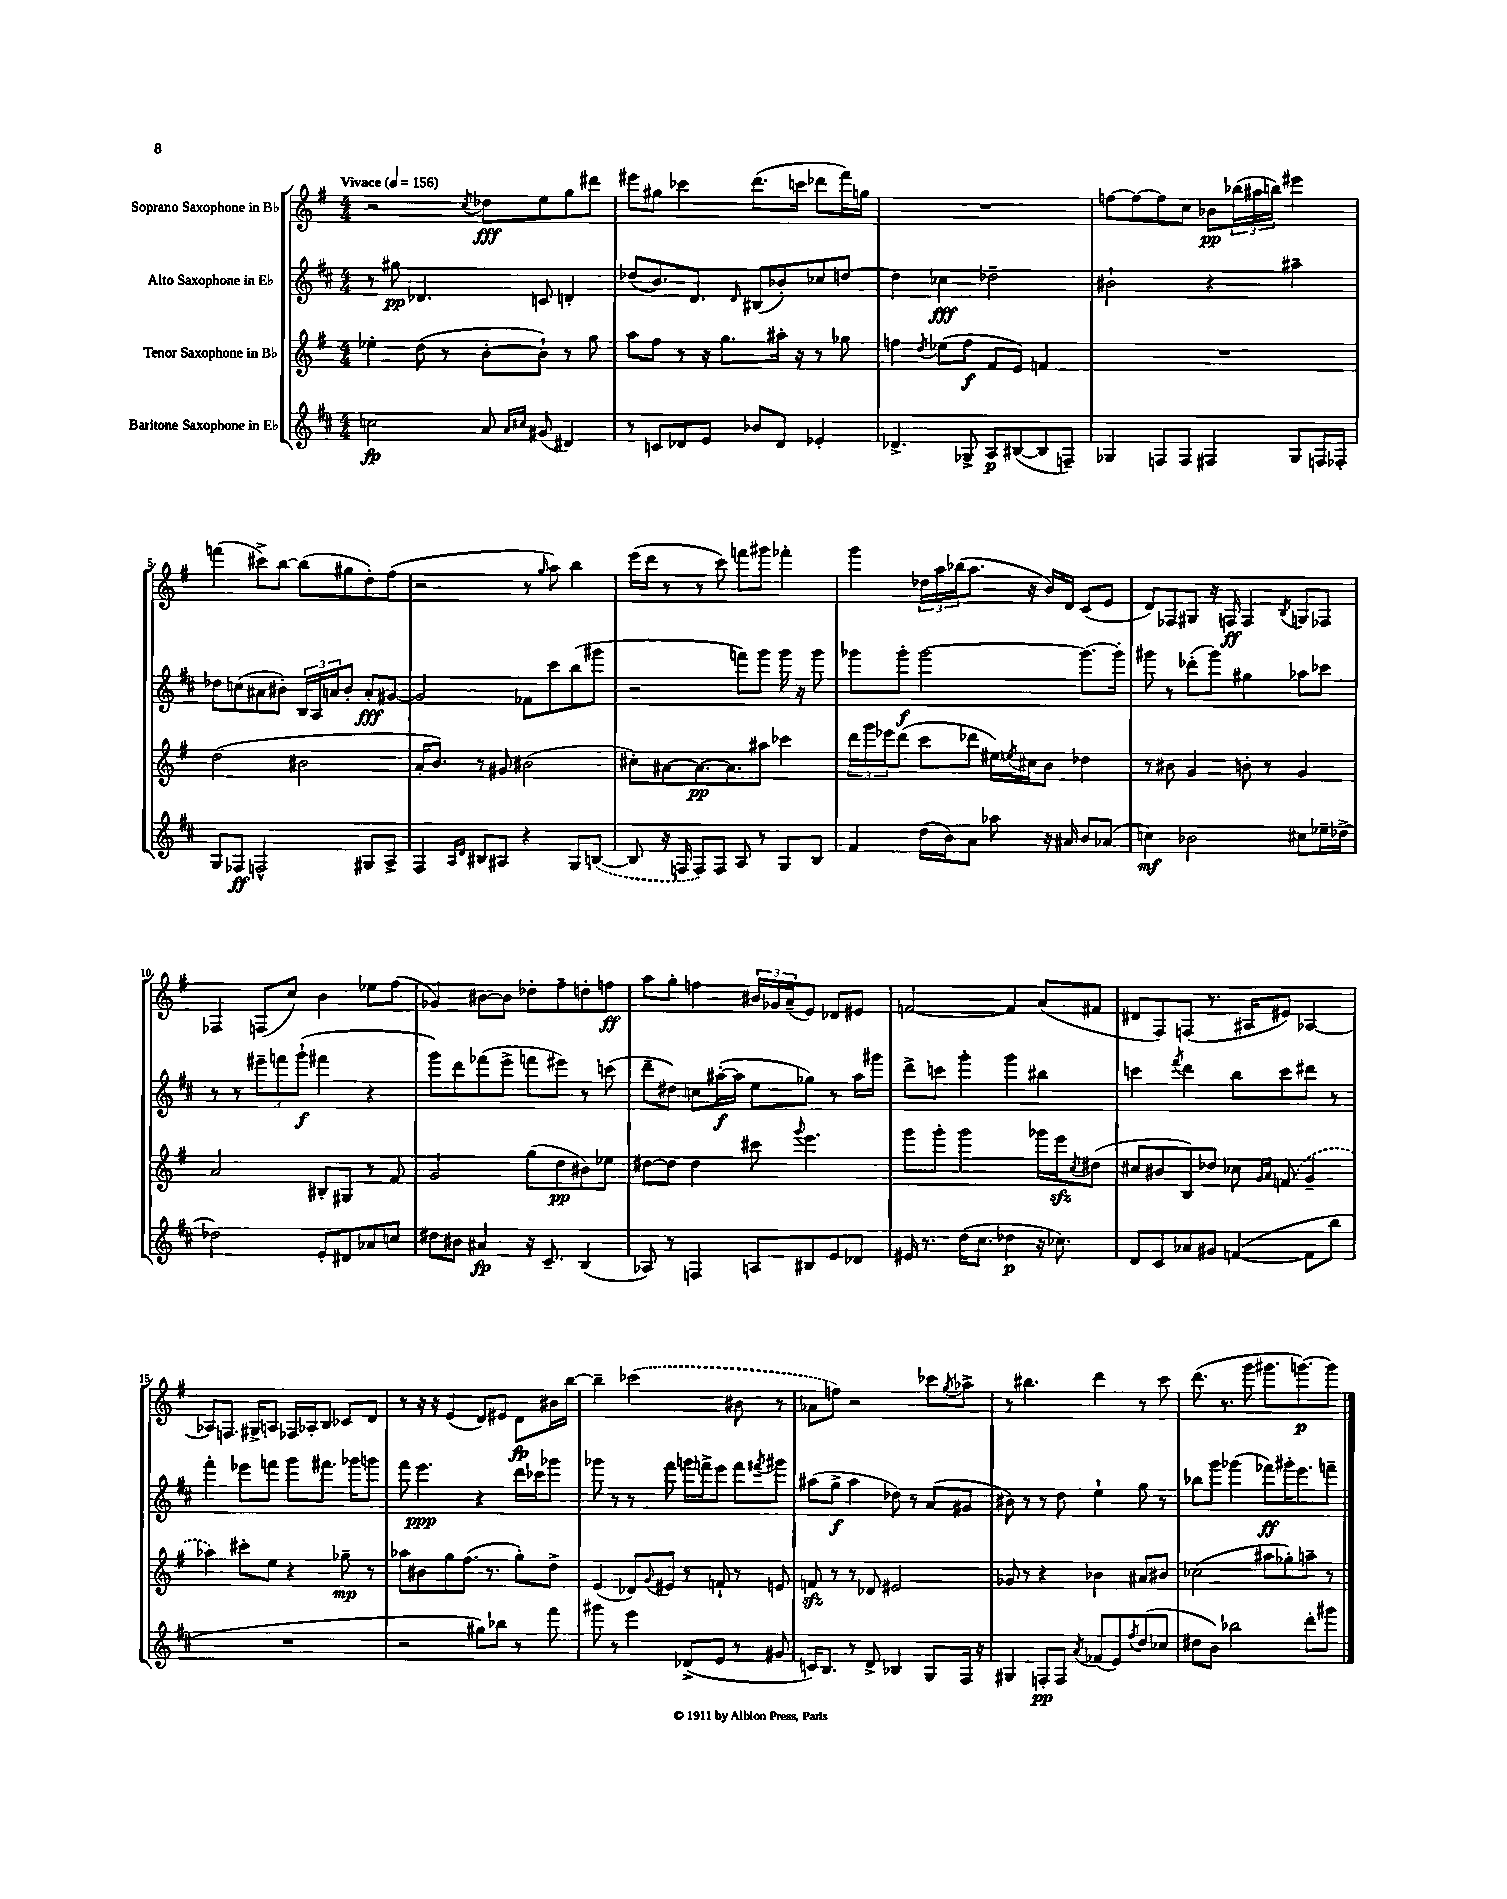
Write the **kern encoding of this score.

**kern	**dynam	**kern	**dynam	**kern	**dynam	**kern	**dynam
*part4	*part4	*part3	*part3	*part2	*part2	*part1	*part1
*staff4	*staff4	*staff3	*staff3	*staff2	*staff2	*staff1	*staff1
*I"Baritone Saxophone in E♭	*	*I"Tenor Saxophone in B♭	*	*I"Alto Saxophone in E♭	*	*I"Soprano Saxophone in B♭	*
*clefG2	*	*clefG2	*	*clefG2	*	*clefG2	*
*k[f#c#]	*	*k[f#]	*	*k[f#c#]	*	*k[f#]	*
*M4/4	*	*M4/4	*	*M4/4	*	*M4/4	*
*MM156	*	*MM156	*	*MM156	*	*MM156	*
=1	=1	=1	=1	=1	=1	=1	=1
!	!	!	!	!	!	!LO:TX:a:B:t=Vivace	!
2ccn\	fp	4ee-X'\	.	8r	.	2r	.
.	.	.	.	8gg#X\	pp	.	.
.	.	(8dd\	.	4.d-X/	.	.	.
.	.	8r	.	.	.	.	.
.	.	.	.	.	.	8qcc/	.
8a/	.	[8b'\L	.	.	.	8dd-X\L	fff
16qqa/LL	.	.	.	.	.	.	.
16qqcc#X/JJ	.	.	.	.	.	.	.
(8g#X/	.	8b`\J])	.	8cn/	.	8ee\	.
4d#X/)	.	8r	.	4dn'/	.	8gg\	.
.	.	8gg\	.	.	.	8ddd#X\J	.
=2	=2	=2	=2	=2	=2	=2	=2
8r	.	8aa\L	.	(8dd-X/L	.	8eee#X\L	.
8cn/L	.	8ff#\J	.	8.b/)	.	8gg#X\J	.
8d-X/	.	8r	.	.	.	4ccc-X\	.
.	.	.	.	8.d/J	.	.	.
8e/J	.	16r	.	.	.	.	.
.	.	8.gg\L	.	.	.	.	.
.	.	.	.	16qqd/	.	.	.
8b-X/L	.	.	.	(8B#X/L	.	(8.ddd\L	.
8d-/J	.	16aa#X'\Jk	.	8b-X'/)	.	.	.
.	.	16r	.	.	.	16cccn\Jk	.
4e-X'/	.	8r	.	8cc-X/	.	8ddd-X\L	.
.	.	8gg-X\	.	[8ddn/J	.	16fff#\L)	.
.	.	.	.	.	.	16ggn\JJ	.
=3	=3	=3	=3	=3	=3	=3	=3
4.d-X^/	.	4ffn\	.	4dd\]	.	1r	.
.	.	8qdd/	.	.	.	.	.
.	.	(8ee-X\L	.	4cc-X\	fff	.	.
8G-X^/	.	8ff\J	f	.	.	.	.
8A/L	p	8f#/L	.	2dd-X~\	.	.	.
([8B#X/	.	8e/J)	.	.	.	.	.
8B#/]	.	4fn/	.	.	.	.	.
8Fn~/J)	.	.	.	.	.	.	.
=4	=4	=4	=4	=4	=4	=4	=4
4G-X/	.	1r	.	2b#X`\	.	[8ffn\L	.
.	.	.	.	.	.	8ff\_	.
8Fn/L	.	.	.	.	.	8ff\]	.
8F/J	.	.	.	.	.	8cc\J	.
4F#X/	.	.	.	4r	.	8b-X\L	pp
.	.	.	.	.	.	(24bb-X\L	.
.	.	.	.	.	.	24aa#X\	.
.	.	.	.	.	.	24bbn\JJ)	.
8G-/L	.	.	.	4aa#X~\	.	4eee#X\	.
16Fn/L	.	.	.	.	.	.	.
16F-X'/JJ	.	.	.	.	.	.	.
!!LO:LB:g=z
=5	=5	=5	=5	=5	=5	=5	=5
8G/L	.	(2dd\	.	8dd-X\L	.	(4fffn\	.
8F-X/J	ff	.	.	(8ccn\	.	.	.
2Fn^^/	.	.	.	8a#X\	.	8ccc#X^\L)	.
.	.	.	.	8b#X'\J)	.	[8bb\J	.
.	.	2b#X\	.	24B/LL	.	(8bb\L]	.
.	.	.	.	24A/	.	.	.
.	.	.	.	24an/J	.	.	.
.	.	.	.	8b#'/J	.	8gg#X\	.
8G#X/L	.	.	.	8a'/L	fff	8dd'\)	.
8A^/J	.	.	.	[8g#X/J	.	(8ff#\J	.
=6	=6	=6	=6	=6	=6	=6	=6
4F#/	.	16a'/KL	.	2g#/]	.	2r	.
.	.	8.b/J)	.	.	.	.	.
16qqA/LL	.	.	.	.	.	.	.
16qqd/JJ	.	.	.	.	.	.	.
8B#X/L	.	8r	.	.	.	.	.
8A#X/J	.	8g#X/	.	.	.	.	.
4r	.	(2b#X\	.	8f-X\L	.	8r	.
.	.	.	.	.	.	16qqgg/	.
.	.	.	.	8ccc#\	.	8aa\)	.
8G/L	.	.	.	(8bb\	.	4bb\	.
([8Bn/J	.	.	.	8ggg#X\J	.	.	.
=7	=7	=7	=7	=7	=7	=7	=7
8B/]	.	8cc#X'\L)	.	2r	.	(16eee\LL	.
.	.	.	.	.	.	16ddd\JJ	.
16r	.	[8a#X\	.	.	.	8r	.
16Fn/	.	.	.	.	.	.	.
8F/L)	.	8.a#\_	pp	.	.	8r	.
8F/J	.	.	.	.	.	8ccc\)	.
.	.	8.a#\]	.	.	.	.	.
8A/	.	.	.	8fffn\L)	.	8fffn\L	.
8r	.	8aa#X\J	.	8ggg\J	.	8ggg#X\J	.
8G/L	.	4ccc-X\	.	16ggg\	.	4fff-X'\	.
.	.	.	.	16r	.	.	.
8B/J	.	.	.	8ggg\	.	.	.
=8	=8	=8	=8	=8	=8	=8	=8
4f#/	.	24ddd\LL	.	8ggg-X\L	.	4ggg\	.
.	.	24ggg\	.	.	.	.	.
.	.	24eee-X\J	.	.	.	.	.
.	.	(8ddd\J	.	8ggg-'\J	f	.	.
(16dd\LL	.	8ccc\L	.	[2ggg-\	.	24dd-X\LL	.
.	.	.	.	.	.	24aa\	.
16b\J)	.	.	.	.	.	.	.
.	.	.	.	.	.	(24bb-X\J	.
8a\J	.	8ddd-X\J	.	.	.	8.aa\J	.
8aa-X\	.	16ee#X\LL)	.	.	.	.	.
.	.	8qeen/	.	.	.	.	.
.	.	16cc#X\J	.	.	.	16r	.
16r	.	8b\J	.	.	.	16b/LL)	.
16a#X/	.	.	.	.	.	16d/JJ	.
8b/L	.	4dd-X\	.	8.ggg-\L_	.	(8c/L	.
(8a-X/J	.	.	.	.	.	8e/J	.
.	.	.	.	16ggg-'\Jk]	.	.	.
=9	=9	=9	=9	=9	=9	=9	=9
4ccn\)	mf	8r	.	8ggg#X\	.	8d/L)	.
.	.	8b#X\	.	8r	.	8F-X/	.
2b-X\	.	4g/	.	(8ddd-X'\L	.	8G#X/J	.
.	.	.	.	8ggg#\J)	.	16r	.
.	.	.	.	.	.	16Fn/	ff
.	.	8bn'\	.	4gg#X\	.	4F/	.
.	.	8r	.	.	.	.	.
.	.	.	.	.	.	8qB/	.
8cc#X\L	.	4g/	.	8aa-X\L	.	8Gn/L	.
16ee-X~\L	.	.	.	8ccc-X\J	.	8F-X/J	.
[16dd-X^\JJ	.	.	.	.	.	.	.
!!LO:LB:g=z
=10	=10	=10	=10	=10	=10	=10	=10
2dd-X\]	.	2a/	.	8r	.	4F-X/	.
.	.	.	.	8r	.	.	.
.	.	.	.	12eee#X~\L	.	(8Fn/L	.
.	.	.	.	12fffn\	.	.	.
.	.	.	.	.	.	8cc/J)	.
.	.	.	.	(12ggg`\J	f	.	.
8e'/L	.	8B#X'/L	.	4fff#X\	.	4b\	.
8d#X/	.	8G#X/J	.	.	.	.	.
8a-X/	.	8r	.	4r	.	8ee-X\L	.
8ccn/J	.	8f#/	.	.	.	(8ff#\J	.
=11	=11	=11	=11	=11	=11	=11	=11
8dd#X\L	.	2g/	.	8ggg\L)	.	4g-X/)	.
8b#X\J	.	.	.	8ddd\	.	.	.
4a#X/	fp	.	.	(8fff-X\	.	[8b#X\L	.
.	.	.	.	8eee^\J	.	8b#\J]	.
16r	.	(8gg\L	.	8fffn\L	.	8dd-X'\L	.
8.c#~/	.	.	.	.	.	.	.
.	.	8dd\	pp	8eee#X\J)	.	8ff#~\	.
(4B/	.	8b#X\)	.	8r	.	8ddn'\	.
.	.	8ee-X\J	.	(8cccn\	.	8ffn\J	ff
=12	=12	=12	=12	=12	=12	=12	=12
8A-X/)	.	[8dd#X\L	.	8ddd~\L	.	8aa\L	.
8r	.	8dd#\J]	.	8dd#X\J)	.	8gg'\J	.
4Fn/	.	4dd#\	.	8ccn\L	.	4ffn\	.
.	.	.	.	([16aa#X'\L	f	.	.
.	.	.	.	16aa#\JJ]	.	.	.
8An/L	.	8ccc#X\	.	8ee\L	.	24b#X/LL	.
.	.	.	.	.	.	24g-X/	.
.	.	.	.	.	.	(24a~/J	.
.	.	8qqggg/	.	.	.	.	.
8B#X/	.	4.eee\	.	8gg-X\J)	.	8e/J)	.
8e/	.	.	.	8r	.	8d-X/L	.
8d-X/J	.	.	.	16aa#\LL	.	8e#X/J	.
.	.	.	.	16ggg#X\JJ	.	.	.
=13	=13	=13	=13	=13	=13	=13	=13
16e#X/	.	8ggg\L	.	8ddd^\L	.	[2fn/	.
8.r	.	.	.	.	.	.	.
.	.	8ggg'\J	.	8cccn\J	.	.	.
(16dd\KL	.	2ggg\	.	4ggg'\	.	.	.
8.cc#\J	.	.	.	.	.	.	.
4dd-X\	p	.	.	4ggg\	.	4f/]	.
16r	.	16ggg-X\LL	.	4bb#X\	.	(8a/L	.
8.cc-X\)	.	16eeezz\J	.	.	.	.	.
.	.	8qcc/	.	.	.	.	.
.	.	(8dd#X\J	.	.	.	8f#X/J	.
=14	=14	=14	=14	=14	=14	=14	=14
8d/L	.	8cc#X/L	.	4cccn\	.	8d#X/L	.
8c#/	.	8b#X/	.	.	.	8F#/)	.
.	.	.	.	8qfff#/	.	.	.
8a-X/	.	8B/)	.	4ddd\	.	(8Fn/J	.
8g#X/J	.	8dd-X/J	.	.	.	8.r	.
([4fn/	.	8cc-X\	.	8bb\L	.	.	.
.	.	.	.	.	.	16A#X/KL	.
.	.	16qqg/LL	.	.	.	.	.
.	.	16qqa/JJ	.	.	.	.	.
.	.	(8fn/	.	8ccc\	.	8e#X/J)	.
8f\L]	.	4g~/	.	8ddd#X\J	.	[4A-X/	.
8bb\J	.	.	.	8r	.	.	.
!!LO:LB:g=z
=15	=15	=15	=15	=15	=15	=15	=15
1r	.	4aa-X\)	.	4fff#'\	.	8A-X/L]	.
.	.	.	.	.	.	8.Fn/J	.
.	.	8ccc#X'\L	.	8eee-X\L	.	.	.
.	.	.	.	.	.	16G#X^/KL	.
.	.	8ee\J	.	8fffn\J	.	8An/J	.
.	.	4r	.	8ggg\L	.	16F-X/LL	.
.	.	.	.	.	.	16A-X'/J	.
.	.	.	.	8.fff#X\J	.	8B/J	.
.	.	8gg-X~\	mp	.	.	8c-X/L	.
.	.	.	.	16ggg-X\KL	.	.	.
.	.	8r	.	8gggn\J	.	8d/J	.
=16	=16	=16	=16	=16	=16	=16	=16
2r	.	8aa-X\L	.	8fff#\	.	8r	.
.	.	8b#X\	.	4.eee\	ppp	16r	.
.	.	.	.	.	.	16r	.
.	.	8gg\	.	.	.	(4e/	.
.	.	(8.ff#\J	.	.	.	.	.
8gg#X\L)	.	.	.	4r	.	8d/L)	.
.	.	8.r	.	.	.	.	.
8bb-X\J	.	.	.	.	.	8e#X/J	.
8r	.	8gg'\L)	.	16ddd\LL	.	8d\L	fp
.	.	.	.	16ccc-X\J	.	.	.
8fff#\	.	8dd^\J	.	8ggg-X\J	.	16b#X\L	.
.	.	.	.	.	.	[16bb\JJ	.
=17	=17	=17	=17	=17	=17	=17	=17
8ggg#X\	.	(4e/	.	8ggg-X\	.	4bb~\]	.
8r	.	.	.	8r	.	.	.
4eee\	.	8d-X/L)	.	8r	.	(2ccc-X\	.
.	.	8qqg/	.	.	.	.	.
.	.	8e#X/J	.	8fff#\	.	.	.
(8d-X^/L	.	8r	.	16gggn\LL	.	.	.
.	.	.	.	16fffn^\J	.	.	.
8e/J	.	8fn`/	.	8eee\J	.	.	.
8r	.	8r	.	8fff\L	.	8b#X\	.
.	.	.	.	8qfff#X/	.	.	.
8g#X/	.	8en/	.	8ggg#X\J	.	8r	.
=18	=18	=18	=18	=18	=18	=18	=18
16cn/KL)	.	8fnzz/	.	(8aa#X\L	.	8a-X\L	.
8.B/J	.	.	.	.	.	.	.
.	.	8r	.	8gg^\J	f	8ffn\J)	.
8r	.	8r	.	4aa#\	.	2r	.
8d^/	.	8d-X/	.	.	.	.	.
4B-X/	.	2e#X/	.	8dd-X\)	.	.	.
.	.	.	.	8r	.	.	.
8G/L	.	.	.	(8a/L	.	8ccc-X\L	.
.	.	.	.	.	.	8qgg/	.
16F#/Jk	.	.	.	8g#X/J	.	8aa-X^\J	.
16r	.	.	.	.	.	.	.
=19	=19	=19	=19	=19	=19	=19	=19
4G#X/	.	8g-X/	.	8b#X\)	.	8r	.
.	.	8r	.	8r	.	4.bb#X\	.
8Fn'/L	pp	4r	.	8r	.	.	.
8F/J	.	.	.	8dd\	.	.	.
8qa/	.	.	.	.	.	.	.
(8f-X/L	.	4b-X\	.	4ee`\	.	4ddd\	.
8e/)	.	.	.	.	.	.	.
8qff#/	.	.	.	.	.	.	.
(8dd/	.	8a#X/L	.	8gg\	.	8r	.
8cc-X/J	.	8b#X/J	.	8r	.	8ccc\	.
=20	=20	=20	=20	=20	=20	=20	=20
8dd#X\L	.	(2cc-X\	.	8bb-X\L	.	(8.ddd\	.
8b\J)	.	.	.	8ggg\J	.	.	.
.	.	.	.	.	.	8.r	.
2bb-X\	.	.	.	(4ggg-X\	.	.	.
.	.	.	.	.	.	8ggg\	.
.	.	8aa#X\L	.	8fff-X\L)	ff	8.ggg#X\L	.
.	.	8gg-X'\)	.	16ggg#X'\K	.	.	.
.	.	.	.	8.eee\	.	[8.gggn\)	p
8ddd'\L	.	8aan~\J	.	.	.	.	.
8ggg#X\J	.	8r	.	8fffn~\J	.	8ggg\J]	.
==	==	==	==	==	==	==	==
*-	*-	*-	*-	*-	*-	*-	*-
